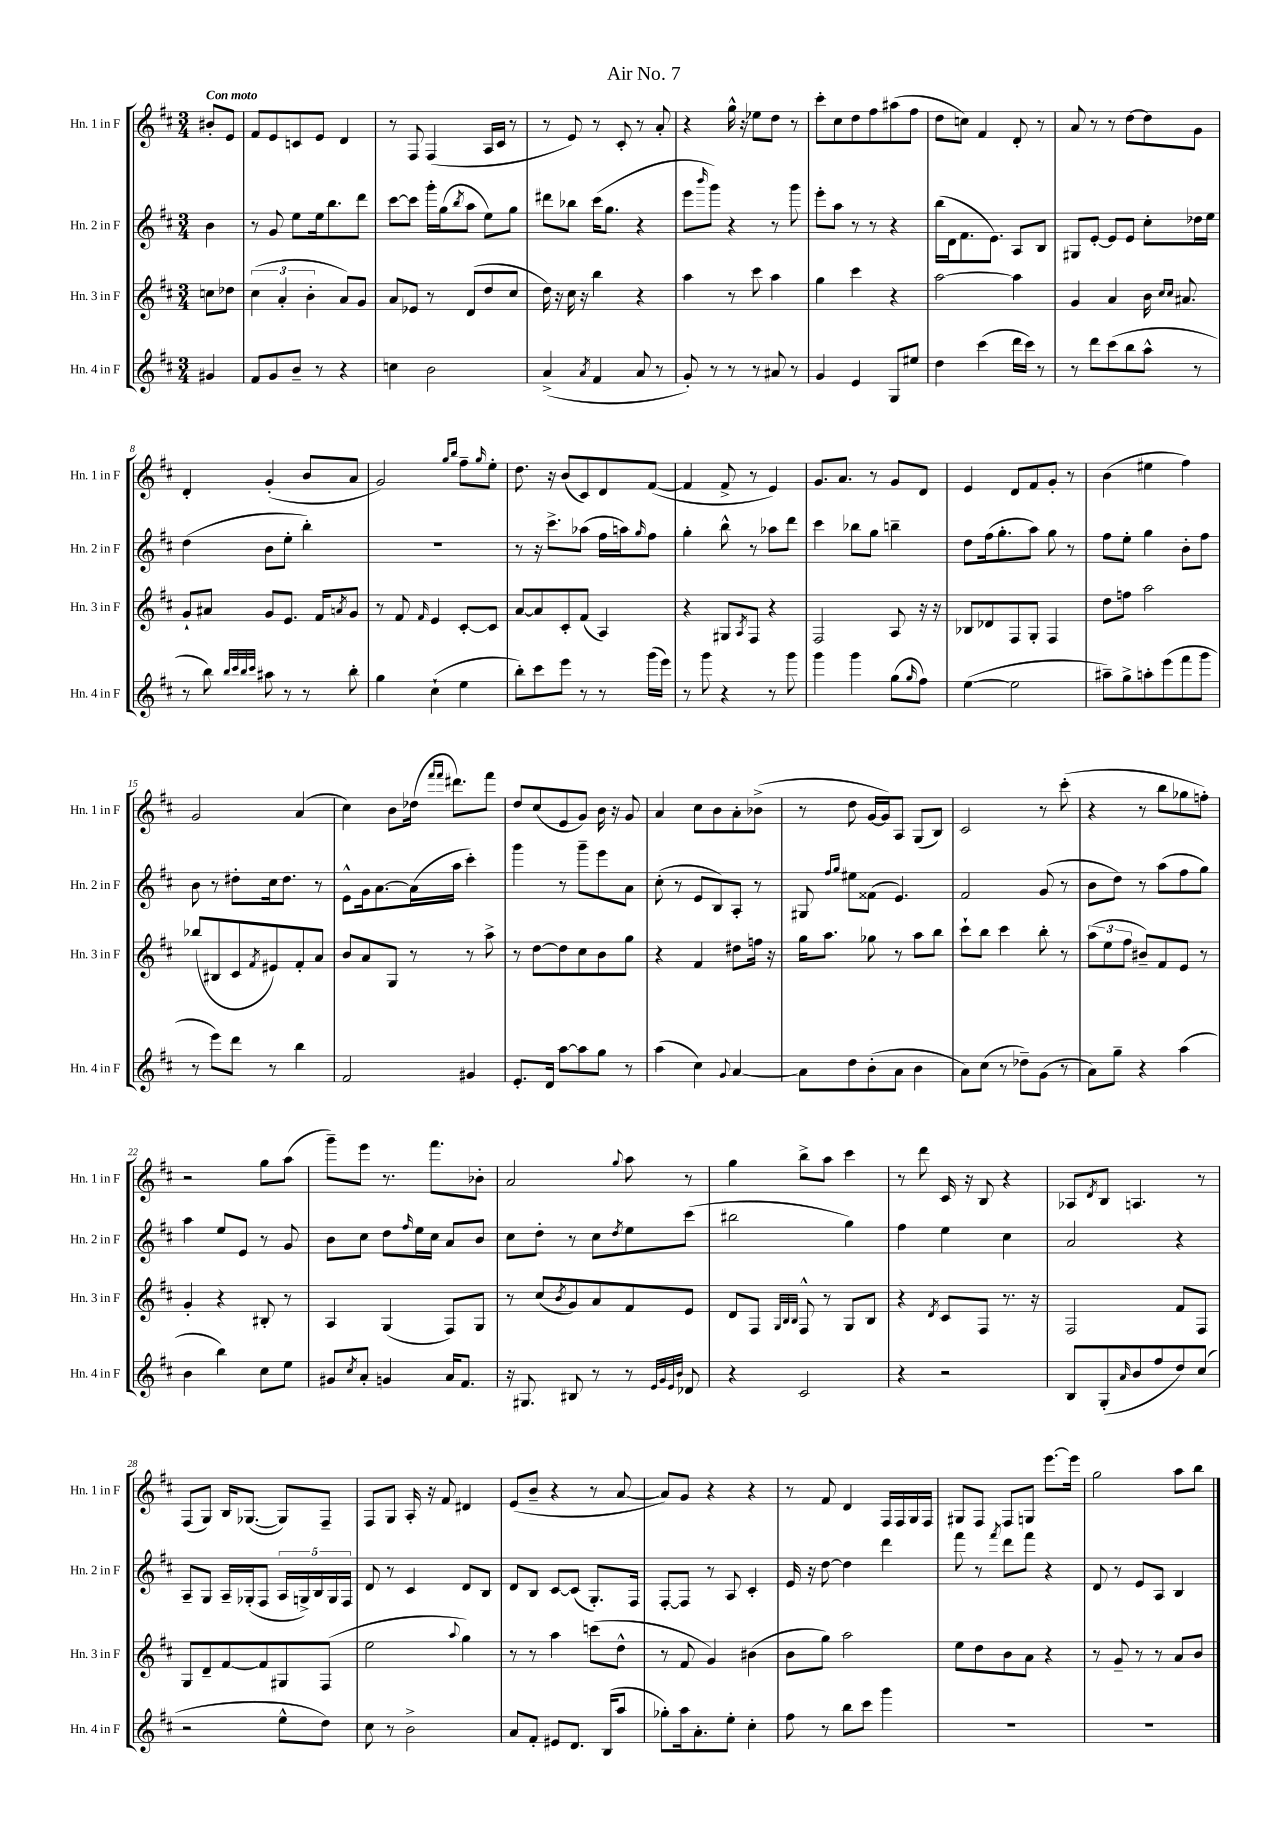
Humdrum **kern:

**kern	**kern	**kern	**kern
*part4	*part3	*part2	*part1
*staff4	*staff3	*staff2	*staff1
*I"Hn. 4 in F	*I"Hn. 3 in F	*I"Hn. 2 in F	*I"Hn. 1 in F
*I'Hn. 4 in F	*I'Hn. 3 in F	*I'Hn. 2 in F	*I'Hn. 1 in F
*clefG2	*clefG2	*clefG2	*clefG2
*k[f#c#]	*k[f#c#]	*k[f#c#]	*k[f#c#]
*M3/4	*M3/4	*M3/4	*M3/4
=	=	=	=
!	!	!	!LO:TX:a:B:t=Con moto
4g#X/	8ccn\L	4b\	8b#X'/L
.	8dd-X\J	.	8e/J
=1	=1	=1	=1
8f#/L	(6cc#\	8r	8f#/L
8g/	.	8g/	8e/
.	6a'/	.	.
8b~/J	.	8ee\L	8cn/
.	6b'\	.	.
8r	.	16ee\k	8e/J
.	.	8.bb\	.
4r	8a/L)	.	4d/
.	8g/J	8ddd\J	.
=2	=2	=2	=2
4ccn\	8a/L	[8ccc#\L	8r
.	8e-X/J	8ccc#\J]	8F#/
2b\	8r	16ggg'\LL	(4F#/
.	.	(16gg\J	.
.	.	8qbb/	.
.	(8d/L	8aa\J	.
.	8dd/	8ee\L)	16A/LL
.	.	.	16c#/JJ
.	8cc#/J	8gg\J	8r
=3	=3	=3	=3
(4a^/	16dd\)	8ddd#X\L	8r
.	16r	.	.
.	16cc#\	8bb-X\J	8e/)
.	16r	.	.
8qa/	.	.	.
4f#/	4bb\	(16ccc#\KL	8r
.	.	8.gg\J	.
.	.	.	8c#'/
8a/	4r	4r	8r
8r	.	.	8a'/
=4	=4	=4	=4
8g'/)	4aa\	8eee\L	4r
.	.	16qqbbb/	.
8r	.	8ggg\J)	.
8r	8r	4r	16gg^^\
.	.	.	16r
8r	8ccc#\	.	8ee-X\L
8a#X/	4aa\	8r	8dd\J
8r	.	8ggg\	8r
=5	=5	=5	=5
4g/	4gg\	8eee'\L	8ccc#'\L
.	.	8aa\J	8cc#\
4e/	4ccc#\	8r	8dd\
.	.	8r	8ff#\
8G/L	4r	4r	(8aa#X\
8ee#X/J	.	.	8ff#\J
=6	=6	=6	=6
4dd\	[2aa\	(16bb\LL	8dd\L
.	.	16d\J	.
.	.	8.f#\	8ccn\J)
(4ccc#\	.	.	4f#/
.	.	8.e\J)	.
16ddd\LL	4aa\]	8A/L	8d'/
16ccc#\JJ)	.	.	.
8r	.	8B/J	8r
=7	=7	=7	=7
8r	4g/	8G#X/L	8a/
8ddd\L	.	[8e'/J	8r
(8ccc#\	4a/	8e/L]	8r
8bb\	.	8e/J	[8dd\L
8aa^^\J	16b\	8cc#'\L	8dd\]
.	16qqcc#/LL	.	.
.	16qqcc#/JJ	.	.
.	8.a#X/	.	.
8r	.	16dd-X\L	8g\J
.	.	16ee\JJ	.
!!LO:LB:g=z
=8	=8	=8	=8
8r	8g`/L	(4dd\	4d'/
8bb\)	8a#X/J	.	.
32qqbb/LLL	.	.	.
32qqccc#/	.	.	.
32qqbb/	.	.	.
32qqccc#/JJJ	.	.	.
8aa#X\	8g/L	8b\L	(4g'/
8r	8.e/J	8ee'\J	.
8r	.	4bb'\)	8b/L
.	16f#/KL	.	.
.	8qan/	.	.
8bb'\	8g/J	.	8a/J
=9	=9	=9	=9
4gg\	8r	2.r	2g/)
.	8f#/	.	.
.	16qqf#/	.	.
(4cc#`\	4e/	.	.
.	.	.	16qqgg/LL
.	.	.	16qqbb/JJ
4ee\	[8c#'/L	.	8ff#~\L
.	.	.	16qqgg/
.	8c#/J]	.	8ee'\J
=10	=10	=10	=10
8bb'\L)	[8a/L	8r	8.dd\
8ccc#\	8a/]	16r	.
.	.	8.ccc#^\L	16r
8eee\J	8c#'/	.	(8b/L
8r	(8f#/J	(8aa-X\J	8c#/)
8r	4A/)	16ff#\LL	8d/
.	.	16aan\J)	.
.	.	16qqgg/	.
(16ggg\LL	.	8ff#\J	([8f#/J
16eee\JJ)	.	.	.
=11	=11	=11	=11
8r	4r	4gg'\	4f#/]
8ggg\	.	.	.
4r	8G#X/L	8bb^^\	8f#^/
.	8qA/	.	.
.	8F#/J	8r	8r
8r	4r	8aa-X\L	4e/)
8ggg\	.	8ddd\J	.
=12	=12	=12	=12
4ggg\	2F#/	4ccc#\	8.g/L
.	.	.	8.a/J
4ggg\	.	8bb-X\L	.
.	.	8gg\J	8r
(8gg\L	8A/	4bbn~\	8g/L
16qqgg/	.	.	.
8ff#\J)	16r	.	8d/J
.	16r	.	.
=13	=13	=13	=13
([4ee\	8B-X/L	8dd\L	4e/
.	8d-X/	(16ff#\k	.
.	.	8.gg'\	.
2ee\]	8F#/	.	8d/L
.	8G'/J	8aa\J)	8f#/
.	4F#/	8gg\	8g'/J
.	.	8r	8r
=14	=14	=14	=14
8aa#X~\L)	8dd\L	8ff#\L	(4b\
8gg^\	8ffn\J	8ee'\J	.
8aan'\	2aa\	4gg\	4ee#X\
(8eee\	.	.	.
8fff#\	.	8b'\L	4ff#\)
8ggg\J	.	8ff#\J	.
!!LO:LB:g=z
=15	=15	=15	=15
8r	(8bb-X/L	8b\	2g/
8eee\L)	8B#X/	8r	.
8ddd\J	8c#/	8dd#X'\L	.
.	8qf#/	.	.
8r	8e#X/)	16cc#\k	.
.	.	8.dd#\J	.
4bb\	8f#'/	.	(4a/
.	8a/J	8r	.
=16	=16	=16	=16
2f#/	8b/L	8e^^\L	4cc#\)
.	8a/	16g\k	.
.	.	[8.a\	.
.	8G/J	.	8b\L
.	8r	(16a\L]	(16dd-X\Jk
.	.	.	16qqfff#/LL
.	.	.	16qqfff#/JJ
.	.	16aa\JJ	8.ddd#X\L)
4g#X/	8r	4ccc#'\)	.
.	8aa^\	.	8fff#\J
=17	=17	=17	=17
8.e'/L	8r	4ggg\	8dd/L
.	[8dd\L	.	(8cc#/
16d/Jk	.	.	.
[8aa\L	8dd\]	8r	8e/
8aa\]	8cc#\	8ggg~\L	8g/J)
8gg\J	8b\	8eee\	16b\
.	.	.	16r
8r	8gg\J	8a\J	8g/
=18	=18	=18	=18
(4aa\	4r	(8cc#'\	4a/
.	.	8r	.
4cc#\)	4f#/	8e/L	8cc#\L
.	.	8B/)	8b\
8qqg/	.	.	.
[4a/	8dd#X\L	8A'/J	8a'\
.	16ffn\Jk	8r	(8b-X^\J
.	16r	.	.
=19	=19	=19	=19
8a\L]	16gg\KL	8G#X/	8r
.	8.aa\J	.	.
.	.	16qqff#/LL	.
.	.	16qqgg/JJ	.
8dd\	.	8ee#X\L	8dd\
(8b'\	8gg-X\	(8f##X\J	[16g/LL
.	.	.	16g/J])
8a\J	8r	4.e/)	8A/J
4b\	8aa\L	.	(8G/L
.	8bb\J	.	8B/J)
=20	=20	=20	=20
8a\L)	8ccc#`\L	2f#/	2c#/
(8cc#\J	8bb\J	.	.
8r	4ccc#\	.	.
8dd-X~\L)	.	.	.
(8g\J	8bb'\	(8g/	8r
8r	8r	8r	(8ccc#'\
=21	=21	=21	=21
8a\L)	(12aa\L	8b\L	4r
.	12ee\	.	.
8gg~\J	.	8dd\J)	.
.	12ff#\J	.	.
4r	8b#X~/L)	8r	8r
.	8f#/	(8aa\L	8bb\L
(4aa\	8e/J	8ff#\	8gg-X\
.	8r	8gg\J)	8ffn'\J)
!!LO:LB:g=z
=22	=22	=22	=22
4b\	4g'/	4aa\	2r
4bb\)	4r	8ee/L	.
.	.	8e/J	.
8cc#\L	8B#X'/	8r	8gg\L
8ee\J	8r	8g/	(8aa\J
=23	=23	=23	=23
8g#X/L	4A/	8b\L	8ggg~\L)
8qcc#/	.	.	.
8a'/J	.	8cc#\J	8eee\J
4gn/	(4G/	8dd\L	8.r
.	.	16qqff#/	.
.	.	16ee\L	.
.	.	16cc#\JJ	8.fff#\L
16a/KL	8F#/L)	8a/L	.
8.f#/J	.	.	.
.	8G/J	8b/J	8b-X'\J
=24	=24	=24	=24
16r	8r	8cc#\L	2a/
8.G#X/	.	.	.
.	(8cc#/L	8dd'\J	.
.	8qb/	.	.
8B#X/	8g/)	8r	.
8r	8a/	8cc#\L	.
.	.	8qdd/	8qqgg/
8r	8f#/	8ee\	8aa\
32qqe/LLL	.	.	.
32qqg/	.	.	.
32qqe/	.	.	.
32qqb/JJJ	.	.	.
8d-X/	8e/J	(8ccc#\J	8r
=25	=25	=25	=25
4r	8d/L	2bb#X\	4gg\
.	8F#/J	.	.
.	32qqG/LLL	.	.
.	32qqB/	.	.
.	32qqB/JJJ	.	.
2c#/	8F#^^/	.	8bb^\L
.	8r	.	8aa\J
.	8G/L	4gg\)	4ccc#\
.	8B/J	.	.
=26	=26	=26	=26
4r	4r	4ff#\	8r
.	.	.	8ddd\
.	8qd/	.	.
2r	8c#/L	4ee\	16c#/
.	.	.	16r
.	8F#/J	.	8B/
.	8.r	4cc#\	4r
.	16r	.	.
=27	=27	=27	=27
8B/L	2F#/	2a/	8A-X/L
.	.	.	8qd/
(8G'/	.	.	8B/J
16qqa/	.	.	.
8b/	.	.	4.An/
8ff#/	.	.	.
8dd/)	8f#/L	4r	.
(8cc#/J	8F#/J	.	8r
!!LO:LB:g=z
=28	=28	=28	=28
2r	8G/L	8A~/L	(8F#/L
.	8d~/	8G/J	8G/J)
.	[8f#/	16A~/LL	16B/KL
.	.	(16G-X'/J	([8.G-X/J
.	8f#/]	8F#/J	.
8ee^^\L	8G#X/	20A/LL	8G-/L])
.	.	20Gn^/)	.
.	.	20B/	.
8dd\J)	(8F#/J	.	8F#~/J
.	.	20G/	.
.	.	20F#/JJ	.
=29	=29	=29	=29
8cc#\	2ee\	8d/	8F#/L
8r	.	8r	8G/J
2b^\	.	4c#/	16A'/
.	.	.	16r
.	.	.	8f#/
.	8qqaa/	.	.
.	4gg\)	8d/L	4d#X/
.	.	8B/J	.
=30	=30	=30	=30
8a/L	8r	8d/L	(8e/L
8f#'/J	8r	8B/J	8b~/J
8e#X/L	4aa\	[8c#/L	4r
8.d/J	.	(8c#/J]	.
.	(8cccn\L	8.G'/L)	8r
(16B/KL	.	.	.
8aa/J	8dd^^\J	.	[8a/
.	.	16F#/Jk	.
=31	=31	=31	=31
8gg-X'\L)	8r	[8F#'/L	8a/L])
16aa\k	8f#/	8F#/J]	8g/J
8.a'\	.	.	.
.	4g/)	8r	4r
8ee'\J	.	8A/	.
4cc#'\	(4b#X\	4c#'/	4r
=32	=32	=32	=32
8ff#\	8b\L	16e/	8r
.	.	16r	.
8r	8gg\J)	[8dd\	8f#/
8bb\L	2aa\	4dd\]	4d/
8ccc#\J	.	.	.
4ggg\	.	4ddd\	16F#/LL
.	.	.	16F#/
.	.	.	16G/
.	.	.	16F#/JJ
=33	=33	=33	=33
2.r	8ee\L	8fff#\	8G#X/L
.	8dd\	8r	8F#/J
.	.	8qfff#/	.
.	8b\	8ddd\L	8F#/L
.	8a\J	8fff#\J	8Gn/J
.	4r	4r	[8.eee\L
.	.	.	16eee\Jk]
=34	=34	=34	=34
2.r	8r	8d/	2gg\
.	8g~/	8r	.
.	8r	8e/L	.
.	8r	8A/J	.
.	8a/L	4B/	8aa\L
.	8b/J	.	8bb\J
==	==	==	==
*-	*-	*-	*-
